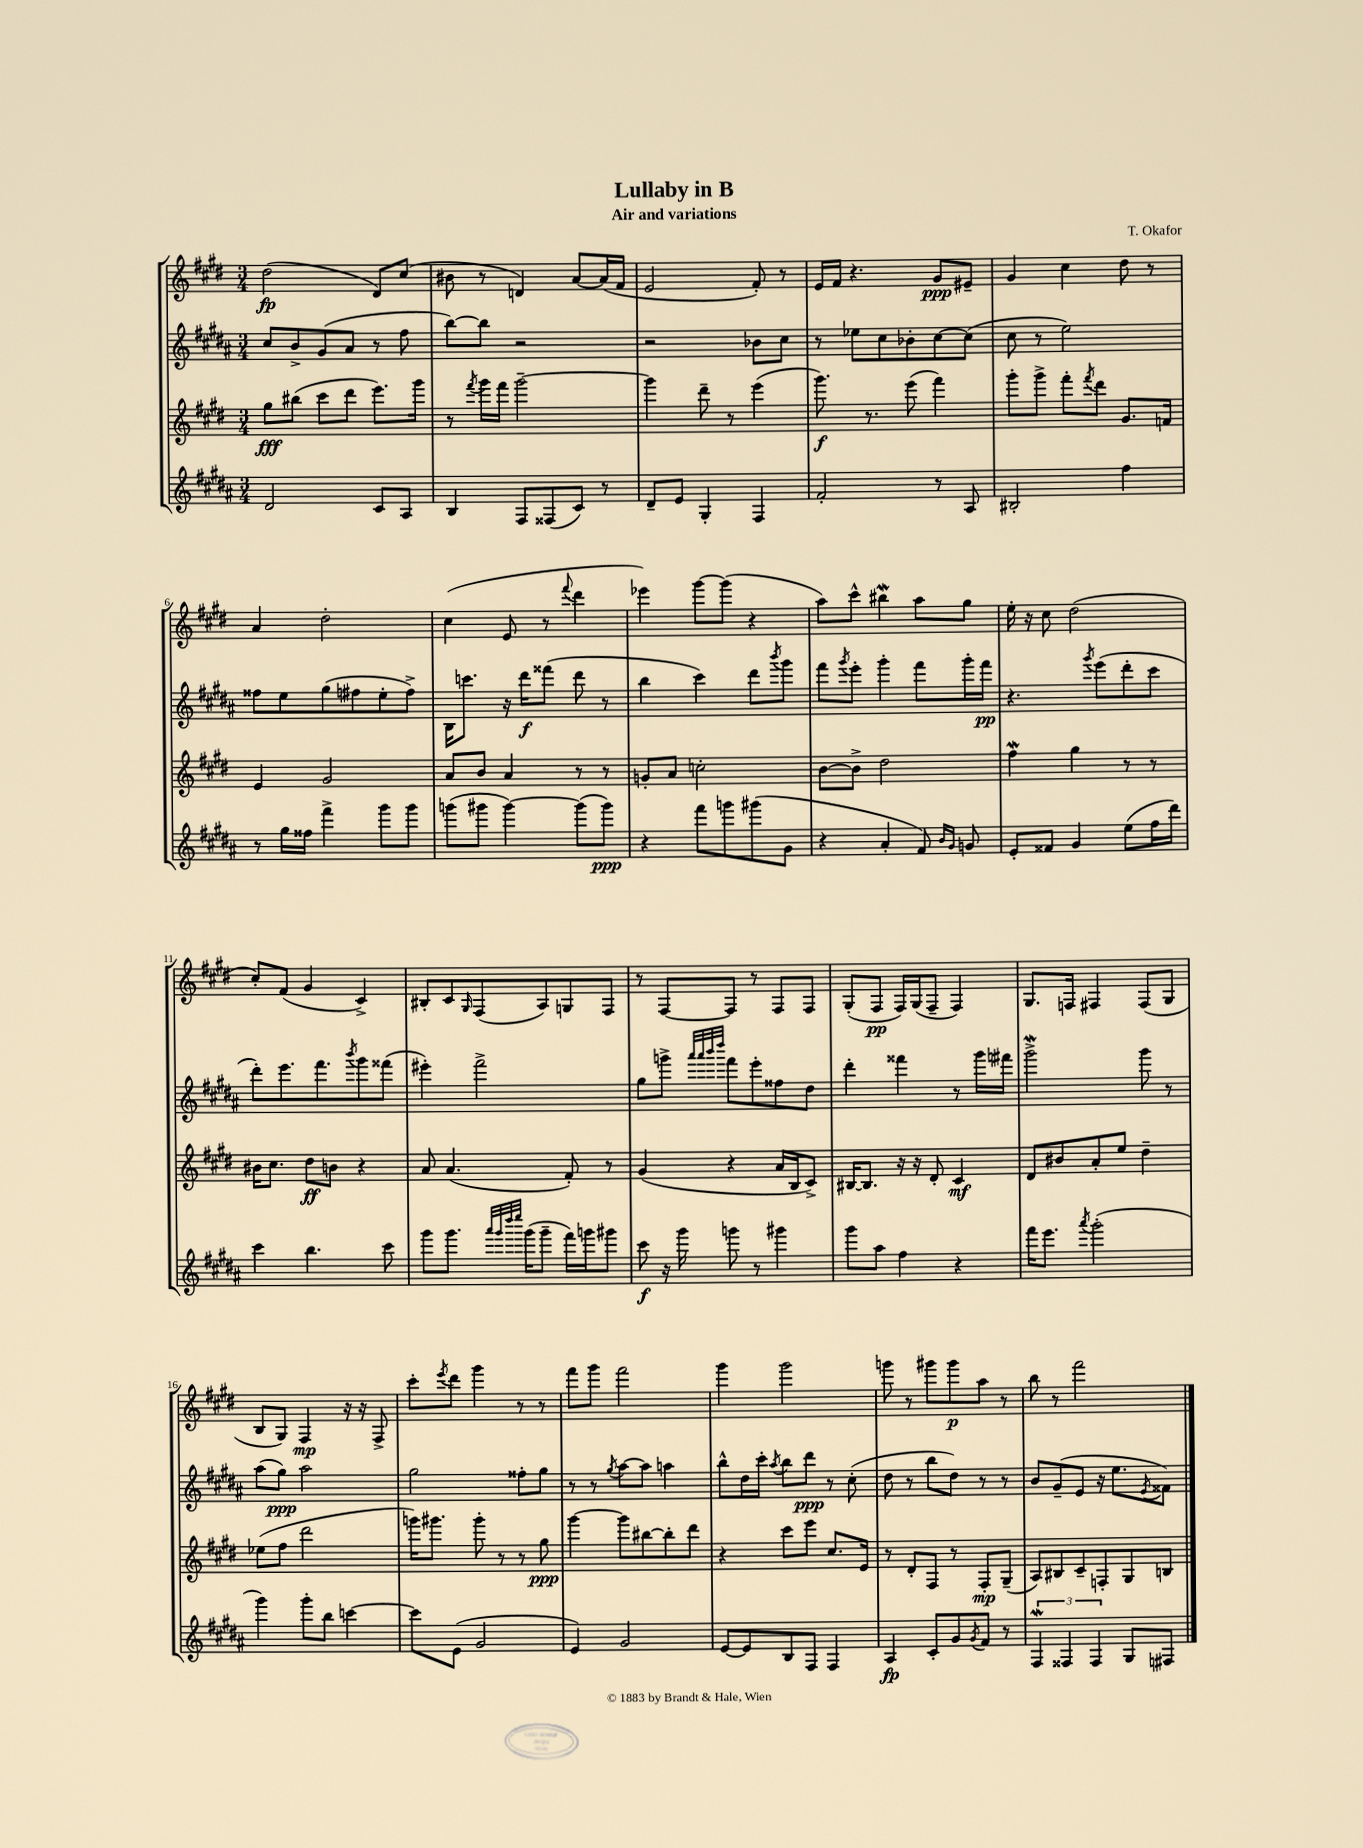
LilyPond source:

\header { title = "Lullaby in B" composer = "T. Okafor" subtitle = "Air and variations" }
<<
\new StaffGroup <<
\new Staff = "s0" {
    \clef treble \key e \major \numericTimeSignature \time 3/4
    dis''2\fp( dis'8) cis''8( |
    bis'8 r8 d'4) a'8~ a'16( fis'16 |
    e'2 fis'8-.) r8 |
    e'16 fis'16 r4. gis'8\ppp eis'8-- |
    gis'4 cis''4 dis''8 r8 |
    a'4 dis''2-. |
    cis''4( e'8 r8 \appoggiatura { fis'''8 } dis'''4 |
    ees'''4) gis'''8~ gis'''8( r4 |
    a''8) cis'''8-^ bis''4\mordent a''8 gis''8 |
    e''16-. r16 cis''8 dis''2( |
    cis''8-.) fis'8( gis'4 cis'4->) |
    bis8-. cis'8 \grace { gis16 } fis8( a8) g8 fis8 |
    r8 fis8~ fis8 r8 fis8 fis8 |
    gis8-.( fis8\pp fis16) gis16( fis8-- fis4) |
    gis8. f16 fis4 fis8( gis8 |
    b8 gis8) fis4\mp r16 r16 fis8-> |
    cis'''8-. \acciaccatura { e'''8 } dis'''8 gis'''4 r8 r8 |
    fis'''8 gis'''8 fis'''2 |
    gis'''4 gis'''2 |
    g'''8 r8 gis'''8 gis'''8\p a''8 r8 |
    b''8 r8 fis'''2 \bar "|." |
}
\new Staff = "s1" {
    \clef treble \key b \major \numericTimeSignature \time 3/4
    cis''8 b'8-> gis'8( ais'8 r8 fis''8 |
    b''8~) b''8 r2 |
    r2 bes'8 cis''8 |
    r8 ees''8 cis''8 bes'8-. cis''8~ cis''8( |
    cis''8 r8 e''2) |
    fisis''8 e''8 gis''8( fis''8 e''8-. fis''8->) |
    b16 c'''8. r16 dis'''16\f fisis'''8( dis'''8 r8 |
    b''4 cis'''4) dis'''8 \acciaccatura { b'''8 } gis'''8 |
    fis'''8 \acciaccatura { gis'''8 } e'''8-. gis'''4-. fis'''8 gis'''16-. fis'''16\pp |
    r4. \acciaccatura { gis'''8 } e'''8( dis'''8-. cis'''8 |
    dis'''8-.) e'''8. fis'''8. \acciaccatura { b'''8 } gis'''8 fisis'''8( |
    eis'''4-.) fis'''2-> |
    gis''8 g'''8-> \grace { ais'''32 ais'''32 b'''32 dis''''32 } fis'''8 e'''8-. fisis''8 dis''8 |
    dis'''4-. fisis'''4 r8 gis'''16 fis'''16 |
    gis'''2->\mordent gis'''8 r8 |
    ais''8( gis''8\ppp) ais''2 |
    gis''2 fisis''8-. gis''8 |
    r8 r8 \acciaccatura { gis''8 } ais''8~ ais''8 a''4 |
    b''8-^ dis''16 cis'''16-. \acciaccatura { ais''8 } b''8 dis'''8\ppp r8 cis''8-.( |
    dis''8 r8 b''8 dis''8) r8 r8 |
    b'8 gis'8--( e'8 r16 e''8. \acciaccatura { e'8 } fisis'8) \bar "|." |
}
\new Staff = "s2" {
    \clef treble \key e \major \numericTimeSignature \time 3/4
    gis''8\fff bis''8( cis'''8 dis'''8 e'''8.) gis'''16 |
    r8 \acciaccatura { fis'''8 } gis'''16 fis'''16 gis'''2~-- |
    gis'''4 dis'''8-- r8 e'''4( |
    gis'''8.\f) r8. e'''8( fis'''4) |
    gis'''8-. gis'''8-> fis'''8-. \acciaccatura { fis'''8 } dis'''8 gis'8. f'16 |
    e'4 gis'2 |
    a'8 b'8 a'4 r8 r8 |
    g'8-. a'8 c''2-. |
    b'8~ b'8-> dis''2 |
    fis''4\mordent gis''4 r8 r8 |
    bis'16 cis''8. dis''8\ff b'8 r4 |
    a'8 a'4.( fis'8-.) r8 |
    gis'4( r4 a'16 b16 cis'8->) |
    bis16~ bis8. r16 r16 dis'8-. cis'4\mf |
    dis'8 bis'8 a'8-. e''8 dis''4-- |
    ees''8( fis''8 dis'''2 |
    g'''16) gis'''8. gis'''8-. r8 r8 gis''8\ppp |
    gis'''4~ gis'''8 bis''8~ bis''8-. dis'''8 |
    r4 cis'''8 e'''8 cis''8. e'16 |
    r8 dis'8-. fis8 r8 fis8-.\mp gis8--( |
    a8) bis8 cis'8-- f8-. gis8 b8 \bar "|." |
}
\new Staff = "s3" {
    \clef treble \key b \major \numericTimeSignature \time 3/4
    dis'2 cis'8 ais8 |
    b4 fis8 fisis8( cis'8) r8 |
    dis'8-- e'8 gis4-. fis4 |
    fis'2-. r8 ais8 |
    bis2-. fis''4 |
    r8 gis''16 fisis''16 fis'''4-> gis'''8 gis'''8 |
    g'''8( gis'''8 gis'''4~) gis'''8( gis'''8\ppp) |
    r4 fis'''8 g'''8 gis'''8( gis'8 |
    r4 ais'4-. fis'8) \grace { b'16 gis'16 } g'8 |
    e'8-. fisis'8 gis'4 e''8( fis''16 dis'''16) |
    cis'''4 b''4. cis'''8 |
    gis'''8 gis'''8. \grace { ais'''32 gis'''32 dis''''32 e''''32 } gis'''16( gis'''8-- fis'''16) g'''16 gis'''8 |
    cis'''8\f r16 gis'''16 g'''8 r8 gis'''4 |
    gis'''8 ais''8 fis''4 r4 |
    fis'''16 e'''8. \acciaccatura { ais'''8 } gis'''2-.( |
    gis'''4) gis'''8-. b''8 c'''4~ |
    c'''8 e'8( gis'2 |
    e'4) gis'2 |
    e'8~ e'8 b8 fis8 fis4 |
    ais4\fp cis'8-. gis'8 \acciaccatura { gis'8 } fis'8 r8 |
    \tuplet 3/2 { fis4\mordent fisis4 fisis4 } gis8 fis8 \bar "|." |
}
>>
>>
